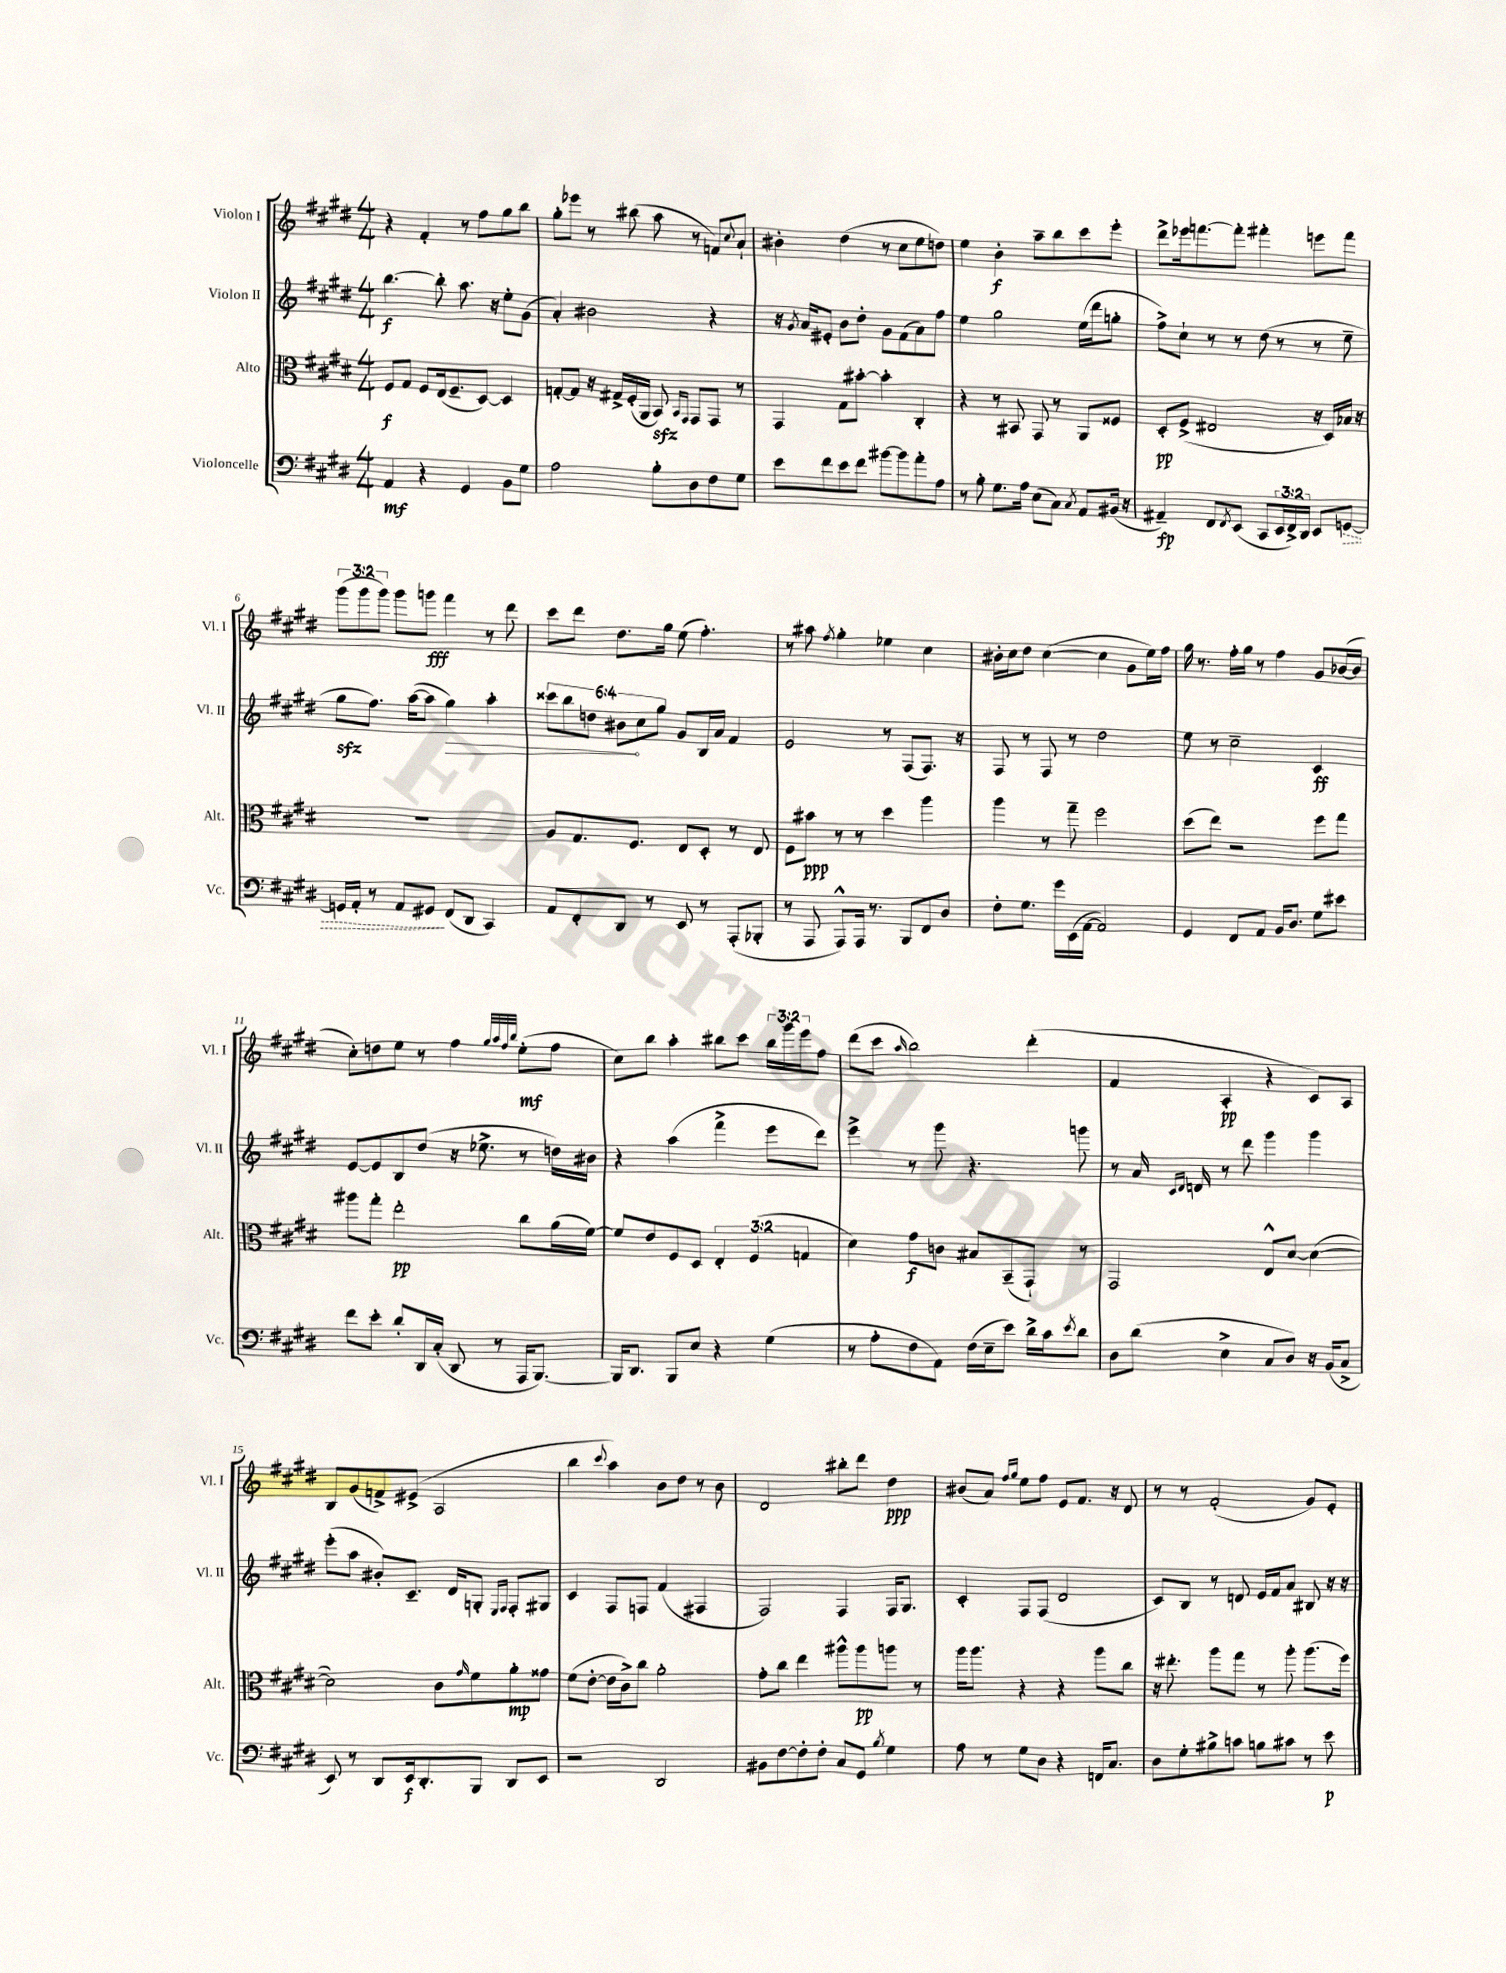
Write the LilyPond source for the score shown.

<<
\new StaffGroup <<
\new Staff = "s0" \with { instrumentName = "Violon I" shortInstrumentName = "Vl. I" } {
    \clef treble \key e \major \numericTimeSignature \time 4/4 \override Staff.TupletNumber.text = #tuplet-number::calc-fraction-text
    r4 fis'4-. r8 fis''8 gis''8 b''8 |
    gis''8-. ees'''8 r8 bis''8( a''8 r8 f'8) \appoggiatura { cis''8 } a'8-! |
    bis'4-. dis''4( r8 cis''8 e''8 d''8) |
    e''4 b'4-.\f a''8-- b''8 cis'''8 e'''8-. |
    dis'''8-> ees'''16 f'''8.~ f'''8-. fis'''4-. e'''8 fis'''8 |
    \tuplet 3/2 { gis'''8( gis'''8 gis'''8) } gis'''8 g'''8\fff fis'''4 r8 dis'''8 |
    cis'''8 dis'''8 dis''8. gis''16 e''8( fis''4.-.) |
    r8 ais''8 \acciaccatura { fis''8 } gis''4-. ees''4 cis''4 |
    bis'16-. cis''16 dis''8 cis''4~( cis''4 gis'8 e''16) fis''16 |
    gis''16 r8. fis''16-. gis''16 r8 fis''4 gis'8 bes'16~( bes'16 |
    cis''8-.) d''8 e''8 r8 fis''4 \grace { gis''32 a''32 fis''32 b''32 } e''8-.\mf( fis''8 |
    cis''8) b''8 a''4-. bis''8 cis'''8 \tuplet 3/2 { bis''16 gis'''16 e'''16 } fis''8 |
    dis'''8( cis'''8 \grace { a''16 } b''2) dis'''4-.( |
    fis'4 a4-.\pp r4 cis'8) a8 |
    b8 gis'8( f'8->) eis'8->( a2 |
    b''4 \appoggiatura { cis'''8 } a''4) b'8 dis''8 r8 b'8 |
    dis'2 bis''8-. dis'''8 dis''4\ppp |
    bis'8( a'8) \grace { fis''16 gis''16 } e''8 fis''8 e'8 fis'8. r16 dis'8 |
    r8 r8 fis'2-.( gis'8) e'8-. \bar "|." |
}
\new Staff = "s1" \with { instrumentName = "Violon II" shortInstrumentName = "Vl. II" } {
    \clef treble \key e \major \numericTimeSignature \time 4/4 \override Staff.TupletNumber.text = #tuplet-number::calc-fraction-text
    b''4.~\f b''8-. a''8. r16 e''8-. gis'8( |
    a'4-.) bis'2 r4 |
    r16 \acciaccatura { gis'8 } a'16 eis'8-. b'8 dis''8-. gis'8 fis'8( a'8) fis''8 |
    e''4 gis''2 e''16( dis'''16 g''8-. |
    fis''8->) cis''8-! r8 r8 dis''8( r8 r8 e''8-- |
    gis''8\sfz fis''8.) a''16~( a''8 \once \override Hairpin.circled-tip = ##t gis''4\>) a''4-. |
    \tuplet 6/4 { cisis'''8 b''8 d''8 bis'8\! cis''8 gis''8 } gis'8 b16 a'16 fis'4 |
    e'2 r8 fis8( fis8.) r16 |
    fis8 r8 fis8 r8 dis''2 |
    e''8 r8 cis''2-- cis'4\ff |
    e'8~ e'8 b8 dis''8( r16 ees''8.-> r8 d''16) bis'16 |
    r4 a''4( fis'''4-> e'''8 dis'''8) |
    e'''4-> r8 gis'''8 r4. g'''8 |
    r8 a'16 \grace { cis'16 dis'16 } d'16 r8 dis'''8 gis'''4 gis'''4 |
    e'''8-.( a''8 bis'8-.) cis'8.-- dis'16 g8-. \grace { e16 fis16 } fis8-. gis8 |
    cis'4 fis8 f8 fis'4( fis4 |
    fis2) fis4 fis16 gis8. |
    cis'4-. fis8 fis8( dis'2 |
    cis'8) b8 r8 d'8 e'16 fis'16 a'8 bis8 r16 r16 \bar "|." |
}
\new Staff = "s2" \with { instrumentName = "Alto" shortInstrumentName = "Alt." } {
    \clef alto \key e \major \numericTimeSignature \time 4/4 \override Staff.TupletNumber.text = #tuplet-number::calc-fraction-text
    fis8\f gis8 fis8 e16( fis8.-- dis8~) dis4 |
    g8~-. g8 r16 gis16-> fis16-.( a,16 b,8\sfz) \grace { b,16 gis,16 } gis,8 gis,8 r8 |
    gis,4 gis8 bis'8~-. bis'4-. cis4-. |
    r4 r8 bis,8 gis,8 r8 a,8 fisis8 |
    dis8-.\pp fis8->( eis2 r16 dis16) bes16 r16 |
    R1 |
    a8 gis8. fis8. e8 dis8-. r8 e8 |
    fis8 bis'8\ppp r8 r8 dis''4 a''4 |
    a''4 r8 gis''8-- fis''2 |
    dis''8( e''8) r2 fis''8 gis''8 |
    ais''8 gis''8-. e''2-.\pp cis''8 a'16( fis'16~) |
    fis'8 e'8 fis8 dis8 \tuplet 3/2 { e4-. fis4( g4 } |
    dis'4) gis'8\f c'8 bis8 b,8--( gis,8-!) r8 |
    gis,2 e8-^ dis'8~ dis'4~( |
    dis'2) cis'8 \grace { gis'16 } fis'8 a'8-.\mp gisis'8 |
    fis'8( e'8~-. e'16 cis'16->) cis''8 a'2-. |
    gis'8-. cis''8 e''4 ais''8-^ ais''8\pp a''8 r8 |
    a''16 a''8. r4 r4 a''8 cis''8 |
    r16 eis''8.-. a''8 gis''8 r8 a''8-. a''8.( fis''16) \bar "|." |
}
\new Staff = "s3" \with { instrumentName = "Violoncelle" shortInstrumentName = "Vc." } {
    \clef bass \key e \major \numericTimeSignature \time 4/4 \override Staff.TupletNumber.text = #tuplet-number::calc-fraction-text
    a,4\mf r4 gis,4 b,8 gis8 |
    a2 b8-. dis8 fis8 gis8 |
    e'8 fis'8 e'8 fis'8 bis'8~ bis'8 a'8-. a8 |
    r8 b8-. gis8. a16 e8( cis8) \acciaccatura { cis8 } a,8 bis,16( r16 |
    ais,4--\fp) fis,8 \acciaccatura { fis,8 } e,8( cis,8 \tuplet 3/2 { e,16 fis,16->) dis,16 } e,8 \once \override Hairpin.style = #'dashed-line g,8~\> |
    g,16 a,16-. r8 a,8 gis,8\! fis,8( dis,8 cis,4) |
    a,8 fis,8-. dis,8 r8 e,8 r8 a,,8-.( bes,,8-. |
    r8 a,,8 a,,8-^) a,,16 r8. b,,8 fis,8 dis8 |
    fis8-. gis8. gis'16 e,16( a,16~ a,2) |
    gis,4 fis,8 a,8 b,16 dis8. gis8 eis'8 |
    fis'8 e'8-. dis'8-. dis,16 cis16-.( dis,8 r8 a,,16 b,,8.~) |
    b,,16 dis,8. b,,8 e8 r4 gis4( |
    r8 a8-. fis8 a,8) fis16( e16-- e'8) dis'16-> cis'16 \acciaccatura { e'8 } dis'8 |
    dis8 dis'8( e4-> cis8 dis8) r16 b,16( cis8-> |
    e,8) r8 dis,8 e,16\f dis,8.-. b,,8 dis,8 e,8 |
    r2 dis,2 |
    bis,8 fis8~ fis8-. fis8-. cis8 gis,8 \acciaccatura { b8 } gis4 |
    a8 r8 gis8 dis8 r4 f,16 cis8. |
    dis8 gis8-. bis8-> c'8 b8 cis'8 r8 e'8\p \bar "|." |
}
>>
>>
